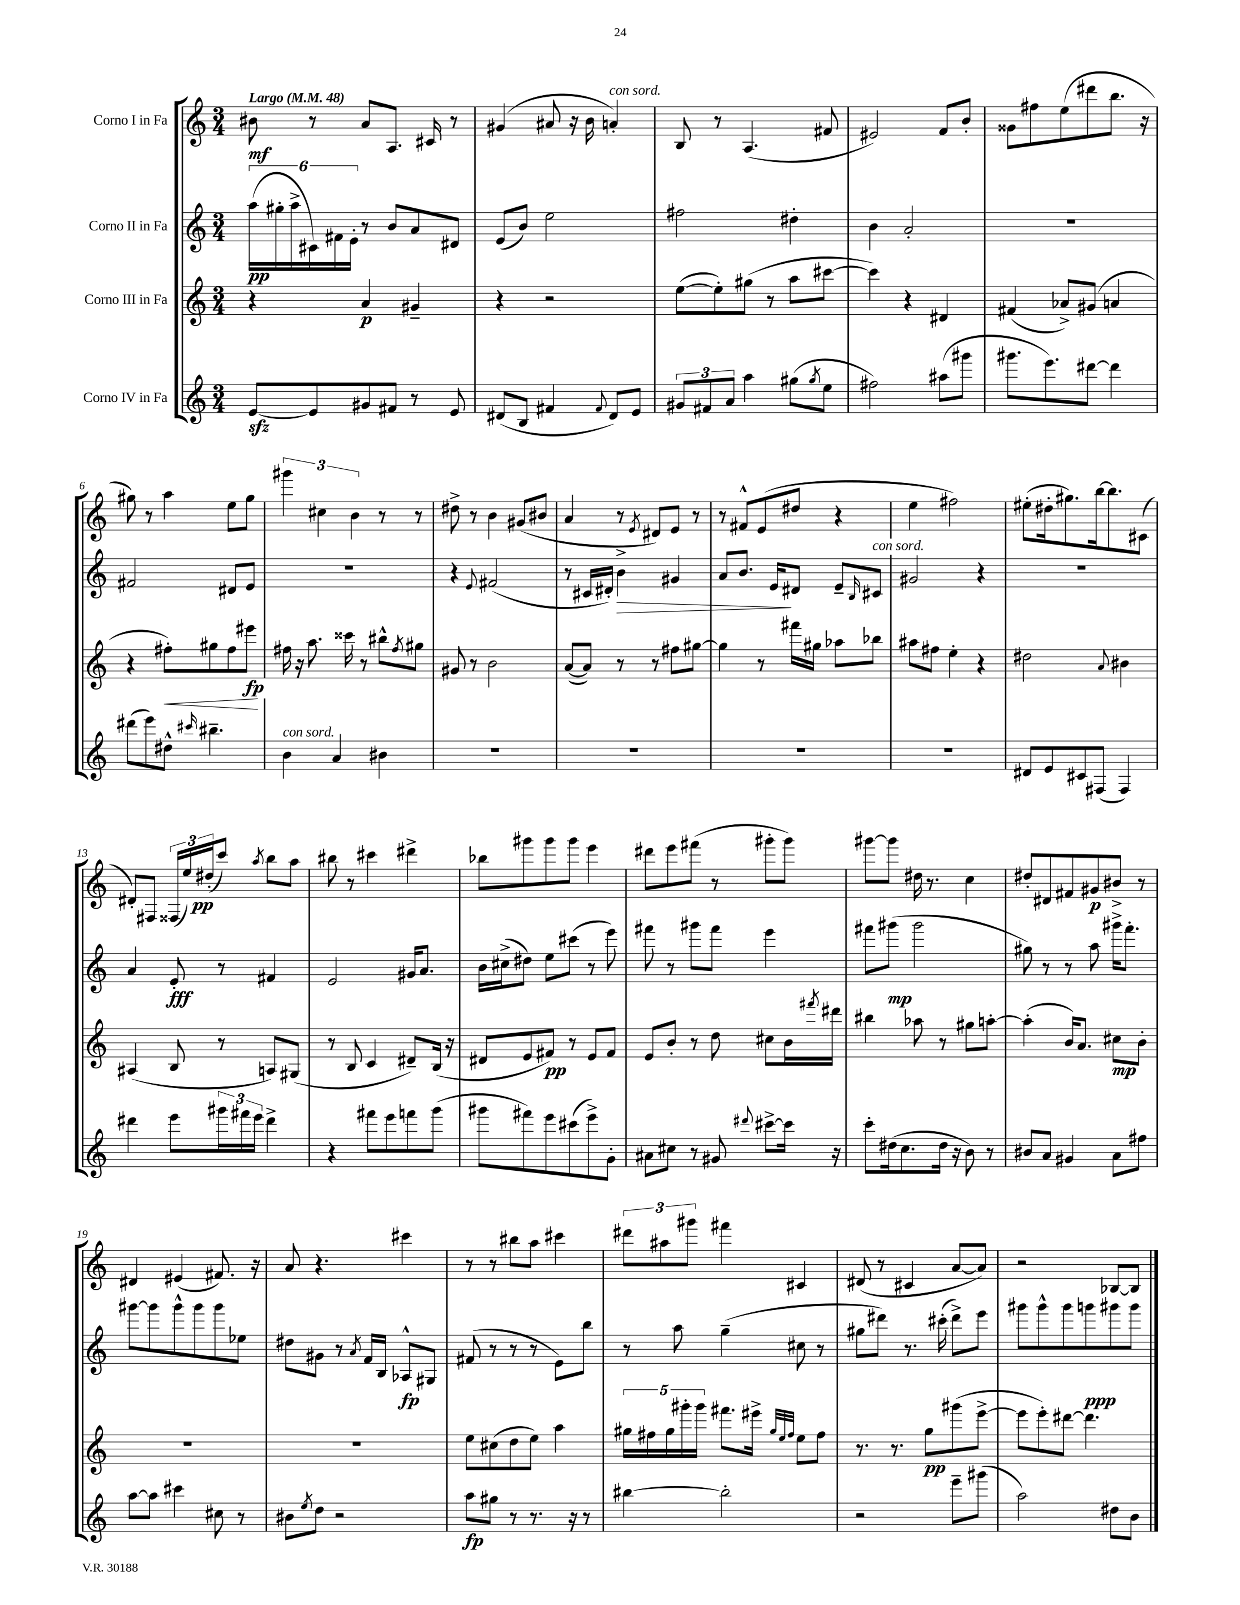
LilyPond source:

<<
\new StaffGroup <<
\new Staff = "s0" \with { instrumentName = "Corno I in Fa" } {
    \clef treble \key c \major \numericTimeSignature \time 3/4 \tempo "Largo" 4 = 48
    bis'8\mf r8 a'8 a8. cis'16 r8 |
    gis'4( ais'8 r16 b'16 a'4-.^\markup { \italic "con sord." }) |
    b8 r8 a4.( fis'8 |
    eis'2) f'8 b'8-. |
    gisis'8 fis''8 e''8( dis'''8 b''8. r16 |
    gis''8) r8 a''4 e''8 gis''8 |
    \tuplet 3/2 { gis'''4 cis''4 b'4 } r8 r8 |
    dis''8-> r8 b'4 gis'8( bis'8 |
    a'4 r8 \acciaccatura { e'8 } dis'8) e'8 r8 |
    r8 fis'8-^ e'8( dis''8 r4 |
    e''4 fis''2) |
    eis''8-.( dis''16-. gis''8.) b''16~ b''8. cis'8( |
    dis'8-.) fis8 \tuplet 3/2 { fisis16( e''16) dis''16-.\pp( } c'''8) \acciaccatura { a''8 } b''8 a''8 |
    bis''8 r8 cis'''4 dis'''4-> |
    bes''8 gis'''8 gis'''8 gis'''8 e'''4 |
    dis'''8 e'''8 fis'''8( r8 gis'''8-. gis'''8) |
    gis'''8~ gis'''8 dis''16 r8. c''4 |
    dis''8-. dis'8 fis'8 gis'8\p bis'8-> r8 |
    dis'4 eis'4( fis'8.) r16 |
    a'8 r4. cis'''4 |
    r8 r8 bis''8 a''8 cis'''4 |
    \tuplet 3/2 { dis'''8 ais''8 gis'''8 } fis'''4 cis'4 |
    dis'8( r8 cis'4 a'8~ a'8) |
    r2 bes8~ bes8 \bar "|." |
}
\new Staff = "s1" \with { instrumentName = "Corno II in Fa" } {
    \clef treble \key c \major \numericTimeSignature \time 3/4
    \tuplet 6/4 { a''16\pp( gis''16-. a''16-> cis'16) fis'16 e'16-. } r8 b'8 a'8 dis'8 |
    e'8( b'8) e''2 |
    fis''2 dis''4-. |
    b'4 a'2-. |
    R2. |
    fis'2 dis'8 e'8 |
    R2. |
    r4 \appoggiatura { e'8 } fis'2( |
    r8 cis'16 dis'16-.) b'4->\> gis'4 |
    a'8 b'8. e'16\! dis'8 e'8-- \grace { b16 } cis'8^\markup { \italic "con sord." } |
    gis'2 r4 |
    R2. |
    a'4 e'8-.\fff r8 fis'4 |
    e'2 gis'16 a'8. |
    b'16 cis''16->( dis''8) e''8 cis'''8( r8 e'''8) |
    fis'''8 r8 gis'''8 fis'''8 e'''4 |
    fis'''8 gis'''8\mp( gis'''2 |
    gis''8) r8 r8 a''8 gis'''16-> f'''8.-. |
    gis'''8~ gis'''8 gis'''8-^ gis'''8 gis'''8 ees''8 |
    dis''8 gis'8 r8 \acciaccatura { a'8 } f'16 b16 aes8-^\fp gis8 |
    fis'8( r8 r8 r8 e'8) b''8 |
    r8 a''8 g''4--( cis''8 r8 |
    gis''8 dis'''8) r8. cis'''16-.( dis'''8->) e'''8 |
    gis'''8 gis'''8-^ gis'''8 g'''8\ppp gis'''8 gis'''8 \bar "|." |
}
\new Staff = "s2" \with { instrumentName = "Corno III in Fa" } {
    \clef treble \key c \major \numericTimeSignature \time 3/4
    r4 a'4\p gis'4-- |
    r4 r2 |
    e''8~( e''8-.) gis''8( r8 a''8 cis'''8~ |
    cis'''4) r4 dis'4 |
    fis'4( aes'8->) gis'8( a'4 |
    r4 fis''8-.\<) gis''8 fis''8 eis'''8\fp\! |
    fis''16 r16 a''8. cisis'''16 r8 bis''8-^ \acciaccatura { fis''8 } gis''8 |
    gis'8 r8 b'2 |
    a'8~( a'8) r8 r8 fis''8 gis''8~ |
    gis''4 r8 fis'''16 gis''16 aes''8 bes''8 |
    ais''8 fis''8 e''4-. r4 |
    dis''2 \appoggiatura { a'8 } bis'4 |
    ais4( b8 r8 a8) gis8( |
    r8 b8 c'4 dis'8--) b16( r16 |
    dis'8 e'8 fis'8\pp) r8 e'8 fis'8 |
    e'8 b'8-. r8 d''8 cis''8 b'16 \acciaccatura { fis'''8 } dis'''16 |
    bis''4 aes''8 r8 gis''8 a''8~-. |
    a''4-.( b'16) a'8. cis''8\mp b'8-. |
    R2. |
    R2. |
    e''8 cis''8( d''8 e''8) a''4 |
    \tuplet 5/4 { gis''16 fis''16 gis''16 gis'''16-. gis'''16 } fis'''8. eis'''16-> \grace { gis''32 e''32 fis''32 } e''8 fis''8 |
    r8. r8. g''8\pp gis'''8( e'''8~-> |
    e'''8 e'''8-.) dis'''8~ dis'''4. \bar "|." |
}
\new Staff = "s3" \with { instrumentName = "Corno IV in Fa" } {
    \clef treble \key c \major \numericTimeSignature \time 3/4
    e'8~\sfz e'8 gis'8 fis'8 r8 e'8 |
    dis'8( b8 fis'4 \appoggiatura { fis'8 } dis'8) e'8 |
    \tuplet 3/2 { gis'8 fis'8 a'8 } a''4 gis''8( \acciaccatura { gis''8 } e''8 |
    fis''2) ais''8( gis'''8 |
    gis'''8. e'''8.) dis'''8~ dis'''4 |
    dis'''8( e'''8) dis''8-^ \grace { cis'''16 } bis''4.-- |
    b'4^\markup { \italic "con sord." } a'4 bis'4 |
    R2. |
    R2. |
    R2. |
    R2. |
    dis'8 e'8 cis'8 fis8( fis4) |
    dis'''4 e'''8 \tuplet 3/2 { gis'''16 fis'''16 e'''16 } dis'''4-> |
    r4 fis'''8 e'''8 f'''8 g'''8( |
    gis'''8 fis'''8) e'''8 cis'''8( e'''8->) g'8-. |
    ais'8 cis''8 r8 gis'8 \appoggiatura { dis'''8 } cis'''8~-> cis'''16 r16 |
    c'''8-. dis''16( c''8. dis''16 r16 b'8) r8 |
    bis'8 a'8 gis'4 a'8 fis''8 |
    a''8~ a''8 cis'''4 cis''8 r8 |
    bis'8 \acciaccatura { e''8 } d''8 r2 |
    a''8\fp gis''8 r8 r8. r16 r8 |
    bis''4~ bis''2-. |
    r2 e'''8-- gis'''8( |
    a''2) dis''8 b'8 \bar "|." |
}
>>
>>
